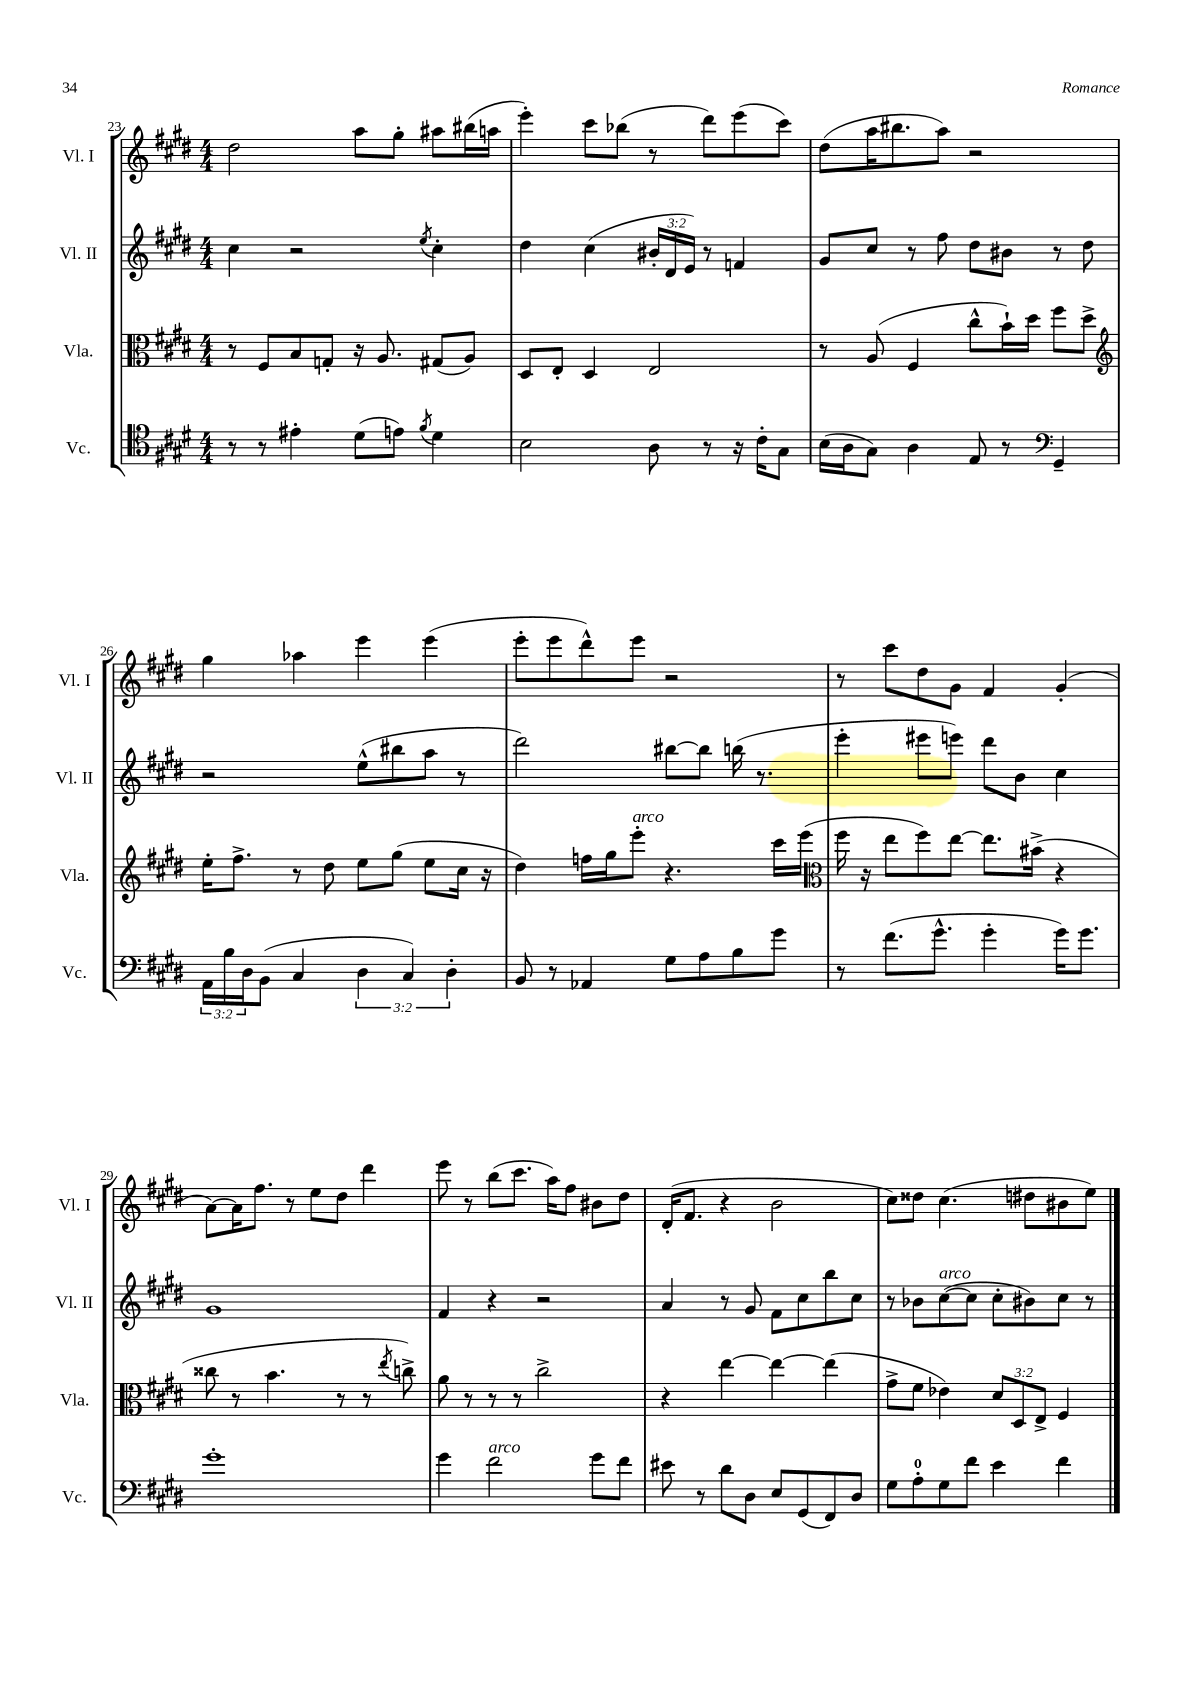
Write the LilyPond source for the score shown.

<<
\new StaffGroup <<
\new Staff = "s0" \with { instrumentName = "Vl. I" shortInstrumentName = "Vl. I" } {
    \clef treble \key e \major \numericTimeSignature \time 4/4
    dis''2 a''8 gis''8-. ais''8 bis''16( a''16 |
    e'''4-.) cis'''8 bes''8( r8 dis'''8) e'''8( cis'''8) |
    dis''8( a''16 bis''8. a''8) r2 |
    gis''4 aes''4 e'''4 e'''4( |
    e'''8-. e'''8 dis'''8-^) e'''8 r2 |
    r8 cis'''8 dis''8 gis'8 fis'4 gis'4-.( |
    a'8~) a'16 fis''8. r8 e''8 dis''8 dis'''4 |
    e'''8 r8 b''8( cis'''8. a''16) fis''8 bis'8 dis''8 |
    dis'16-.( fis'8. r4 b'2 |
    cis''8) disis''8 cis''4.( dis''8 bis'8 e''8) \bar "|." |
}
\new Staff = "s1" \with { instrumentName = "Vl. II" shortInstrumentName = "Vl. II" } {
    \clef treble \key e \major \numericTimeSignature \time 4/4 \override Staff.TupletNumber.text = #tuplet-number::calc-fraction-text
    cis''4 r2 \acciaccatura { e''8 } cis''4-. |
    dis''4 cis''4( \tuplet 3/2 { bis'16-. dis'16 e'16) } r8 f'4 |
    gis'8 cis''8 r8 fis''8 dis''8 bis'8 r8 dis''8 |
    r2 e''8-^( bis''8 a''8 r8 |
    dis'''2) bis''8~ bis''8 b''16( r8. |
    e'''4-. eis'''8 e'''8) dis'''8 b'8 cis''4 |
    gis'1 |
    fis'4 r4 r2 |
    a'4 r8 gis'8 fis'8 cis''8 b''8 cis''8 |
    r8 bes'8 cis''8~^\markup { \italic "arco" }( cis''8 cis''8-. bis'8) cis''8 r8 \bar "|." |
}
\new Staff = "s2" \with { instrumentName = "Vla." shortInstrumentName = "Vla." } {
    \clef alto \key e \major \numericTimeSignature \time 4/4 \override Staff.TupletNumber.text = #tuplet-number::calc-fraction-text
    r8 fis8 b8 g8-. r16 a8. gis8( a8) |
    dis8 e8-. dis4 e2 |
    r8 a8( fis4 cis''8-^ b'16-!) dis''16 fis''8 dis''8-> |
    \clef treble e''16-. fis''8.-> r8 dis''8 e''8 gis''8( e''8 cis''16 r16 |
    dis''4) f''16 gis''16 e'''8-.^\markup { \italic "arco" } r4. cis'''16 e'''16( |
    \clef alto fis''16 r16 e''8 fis''8) e''8~ e''8. bis'16->( r4 |
    cisis''8 r8 b'4. r8 r8 \acciaccatura { e''8 } c''8->) |
    a'8 r8 r8 r8 cis''2-> |
    r4 e''4~ e''4~ e''4( |
    gis'8-> fis'8 ees'4) \tuplet 3/2 { dis'8 dis8 e8-> } fis4 \bar "|." |
}
\new Staff = "s3" \with { instrumentName = "Vc." shortInstrumentName = "Vc." } {
    \clef tenor \key e \major \numericTimeSignature \time 4/4 \override Staff.TupletNumber.text = #tuplet-number::calc-fraction-text
    r8 r8 eis'4-. dis'8( e'8) \acciaccatura { fis'8 } dis'4 |
    b2 a8 r8 r16 cis'16-. gis8 |
    b16( a16 gis8) a4 e8 r8 \clef bass gis,4-- |
    \tuplet 3/2 { a,16 b16 dis16 } b,8( cis4 \tuplet 3/2 { dis4 cis4) dis4-. } |
    b,8 r8 aes,4 gis8 a8 b8 gis'8 |
    r8 fis'8.( gis'8.-^ gis'4-. gis'16) gis'8. |
    gis'1-. |
    gis'4 fis'2^\markup { \italic "arco" } gis'8 fis'8 |
    eis'8 r8 dis'8 dis8 e8 gis,8( fis,8) dis8 |
    gis8 a8-0-. gis8 fis'8 e'4 fis'4 \bar "|." |
}
>>
>>
\layout { \context { \Score currentBarNumber = #23 } }
